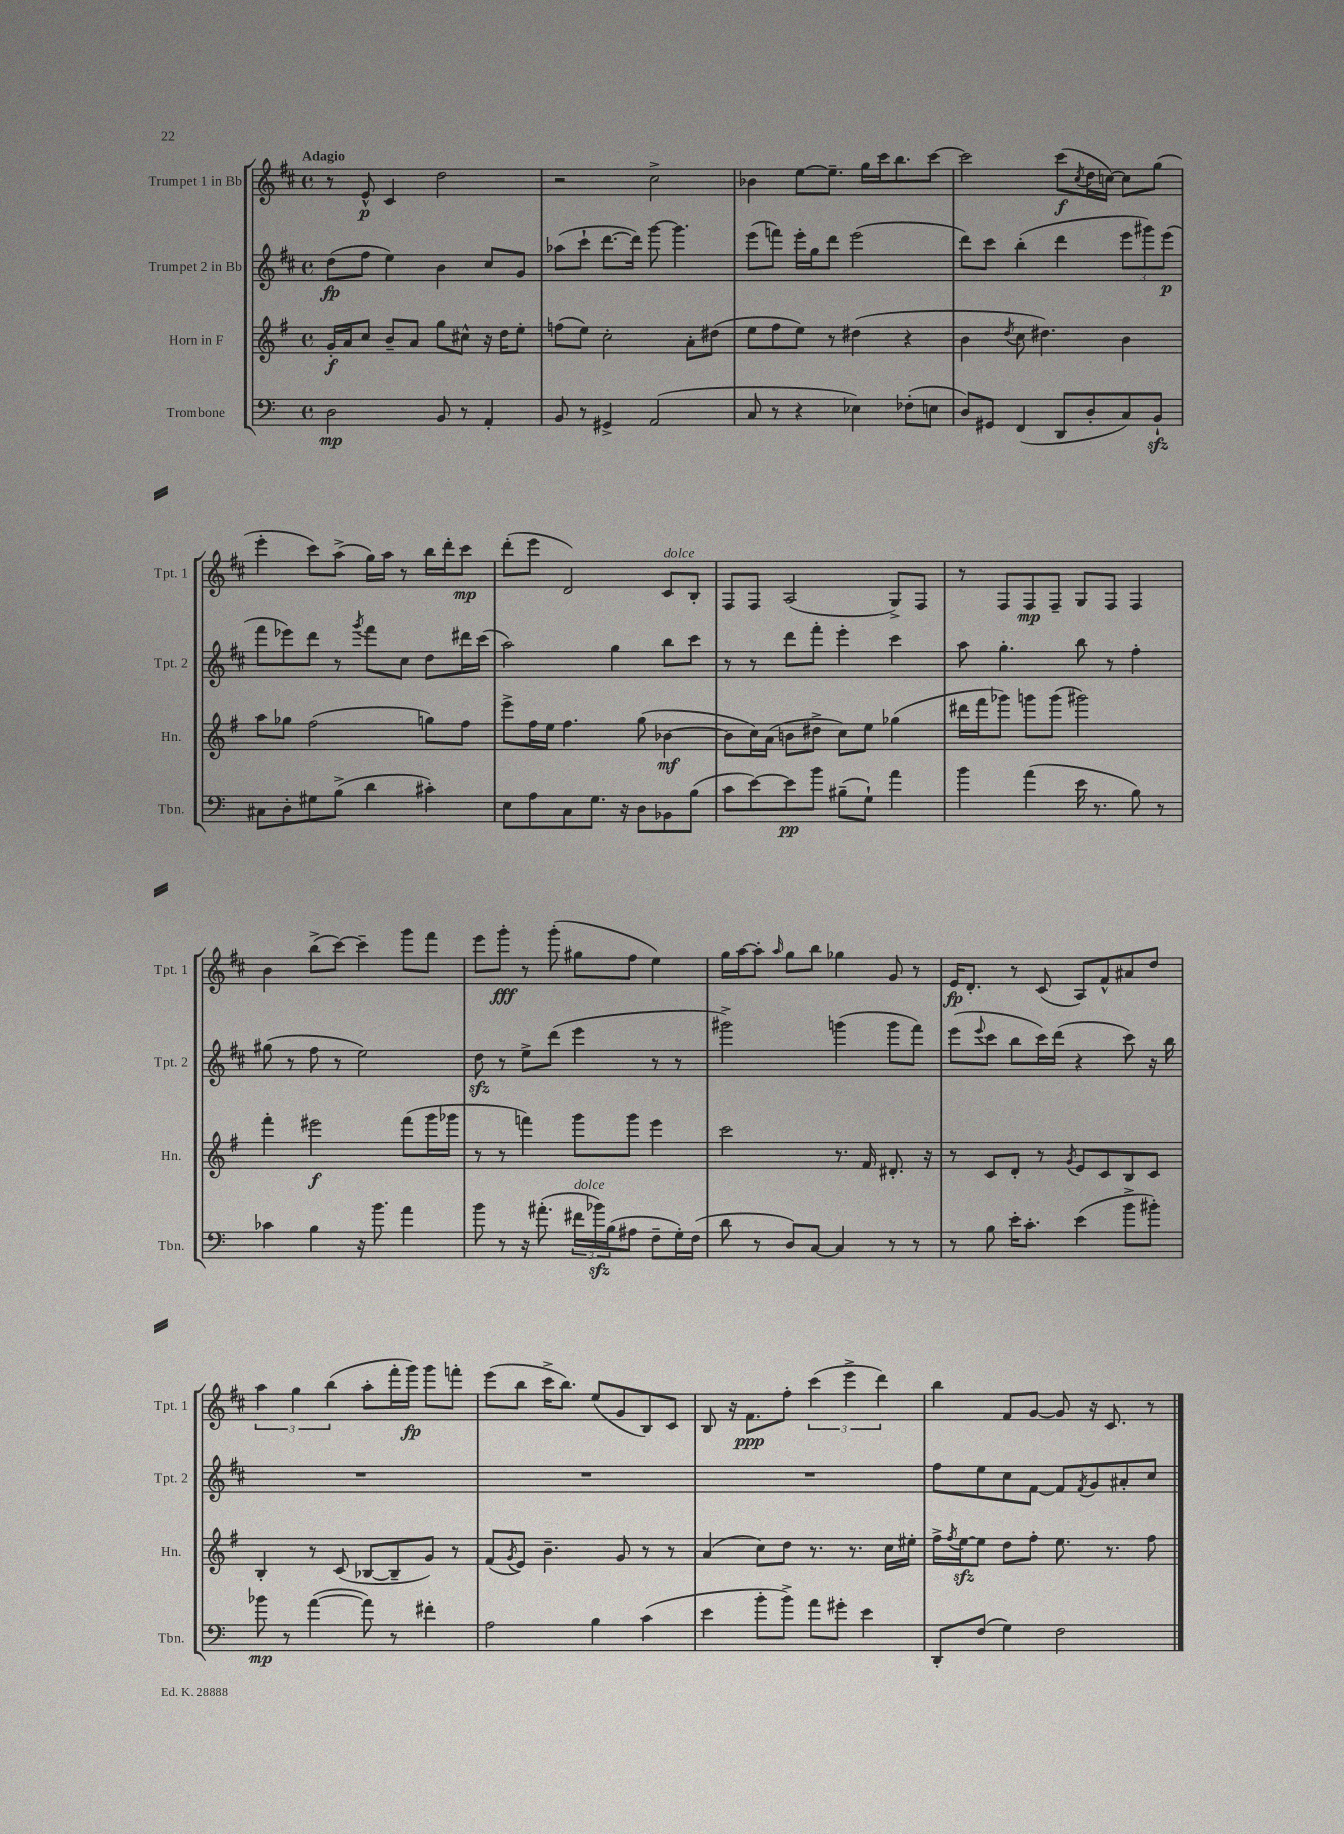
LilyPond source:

<<
\new StaffGroup <<
\new Staff = "s0" \with { instrumentName = "Trumpet 1 in Bb" shortInstrumentName = "Tpt. 1" } {
    \clef treble \key d \major \defaultTimeSignature \time 4/4 \tempo "Adagio"
    r8 e'8-^\p cis'4 d''2 |
    r2 cis''2-> |
    bes'4 e''8~ e''8.-- g''16 cis'''16 b''8. cis'''8~ |
    cis'''2 cis'''8\f( \acciaccatura { cis''8 } d''16 c''16~) c''8 g''8( |
    e'''4-. cis'''8) a''8->( g''16) a''16 r8 b''16 d'''16-. cis'''8\mp |
    d'''8-.( e'''8 d'2) cis'8^\markup { \italic "dolce" } b8-. |
    fis8 fis8 a2( g8->) fis8 |
    r8 fis8 fis8\mp fis8-- g8 fis8 fis4 |
    b'4 b''8->( cis'''8~) cis'''4-- g'''8 fis'''8 |
    e'''8 g'''8-.\fff r8 g'''8-.( gis''8 fis''8 e''4) |
    g''16 a''16~ a''8-. \grace { a''16 } g''8 b''8 ges''4 g'8 r8 |
    e'16\fp d'8.-. r8 cis'8( a8) fis'8-^ ais'8 d''8 |
    \tuplet 3/2 { a''4 g''4 b''4( } a''8-. fis'''16-. g'''16\fp) g'''8 f'''8-. |
    e'''8( b''8 cis'''16-> b''8.) e''8( g'8 b8) cis'8 |
    b8 r16 fis'8.\ppp fis''8-. \tuplet 3/2 { cis'''4( e'''4-> d'''4) } |
    b''4 fis'8 g'8~ g'8 r16 cis'8. r8 \bar "|." |
}
\new Staff = "s1" \with { instrumentName = "Trumpet 2 in Bb" shortInstrumentName = "Tpt. 2" } {
    \clef treble \key d \major \defaultTimeSignature \time 4/4
    d''8\fp( fis''8 e''4) b'4 cis''8 g'8 |
    aes''8( cis'''8-! d'''8.~ d'''16) g'''8~ g'''4. |
    e'''8( f'''8) e'''16-. g''16 d'''8 e'''2( |
    d'''8) cis'''8 b''4-.( d'''4 \tuplet 3/2 { e'''8 gis'''8) e'''8\p( } |
    fis'''8 ees'''8) d'''8 r8 \acciaccatura { g'''8 } fis'''8 cis''8 d''8 dis'''16 cis'''16( |
    a''2) g''4 b''8 cis'''8 |
    r8 r8 d'''8 fis'''8-. e'''4-. cis'''4 |
    a''8 g''4.-. b''8 r8 fis''4-. |
    gis''8( r8 fis''8 r8 e''2) |
    d''8\sfz r8 e''8-> d'''8( e'''4 r8 r8 |
    gis'''2->) g'''4( g'''8 fis'''8) |
    e'''8( \appoggiatura { e'''8 } cis'''8 b''8 cis'''16) d'''16( r4 cis'''8) r16 b''16 |
    R1 |
    R1 |
    R1 |
    fis''8 e''8 cis''8 fis'8~ fis'8 \acciaccatura { fis'8 } g'8 ais'8-. cis''8 \bar "|." |
}
\new Staff = "s2" \with { instrumentName = "Horn in F" shortInstrumentName = "Hn." } {
    \clef treble \key g \major \defaultTimeSignature \time 4/4
    g'16-.\f a'16 c''8 b'8-- a'8 g''8 cis''8-^ r16 d''16 e''8-. |
    f''8( e''8) c''2-. a'8-. dis''8( |
    e''8 fis''8 e''8) r8 dis''4( r4 |
    b'4 \acciaccatura { d''8 } c''8 dis''4.) b'4 |
    a''8 ges''8 fis''2( g''8) fis''8 |
    e'''8-> fis''16 e''16 fis''4. g''8( bes'4~\mf |
    bes'8 c''16) a'16( b'8 dis''8-> c''8) e''8 ges''4( |
    dis'''16 fis'''16 ges'''8) g'''8 g'''8( gis'''2) |
    fis'''4-. eis'''2\f fis'''8( g'''16 ges'''16 |
    r8 r8 f'''4) g'''8 g'''8 e'''4 |
    c'''2 r8. fis'16 dis'8.-. r16 |
    r8 c'8 d'8-. r8 \acciaccatura { g'8 } e'8 c'8 b8 c'8 |
    b4-. r8 c'8( bes8~ bes8-- g'8) r8 |
    fis'8( \acciaccatura { g'8 } e'8) b'4.-- g'8 r8 r8 |
    a'4( c''8) d''8 r8. r8. c''16 eis''16-. |
    fis''16-> \acciaccatura { fis''8 } e''16~\sfz e''8 d''8 fis''8-. e''8. r8. fis''8 \bar "|." |
}
\new Staff = "s3" \with { instrumentName = "Trombone" shortInstrumentName = "Tbn." } {
    \clef bass \key c \major \defaultTimeSignature \time 4/4
    d2\mp b,8 r8 a,4-. |
    b,8 r8 gis,4-> a,2( |
    c8 r8 r4 ees4) fes8-.( e8 |
    d8) gis,8 f,4( d,8 d8-. c8) b,8-!\sfz |
    cis8 d8-. gis8 b8->( d'4 cis'4-.) |
    e8 a8 c8 g8. r16 d8 bes,8 b8( |
    c'8 e'8~) e'8\pp b'8 bis8--( g8-!) a'4 |
    b'4 a'4( e'16 r8. b8) r8 |
    ces'4 b4 r16 b'8. a'4 |
    b'8 r8 r16 ais'8.-.( \tuplet 3/2 { fis'16^\markup { \italic "dolce" } bes'16\sfz) b16( } ais8 f8-- g16-.) f16( |
    d'8 r8 d8) c8~ c4 r8 r8 |
    r8 b8 e'16-. c'8.-. e'4( b'8-> bis'8-.) |
    bes'8\mp r8 a'4~( a'8) r8 fis'4-. |
    a2 b4 c'4( |
    e'4 b'8-. b'8->) a'8 gis'8-. e'4 |
    d,8-. f8( g4) f2 \bar "|." |
}
>>
>>
\layout { \context { \Score \remove "Bar_number_engraver" } }
